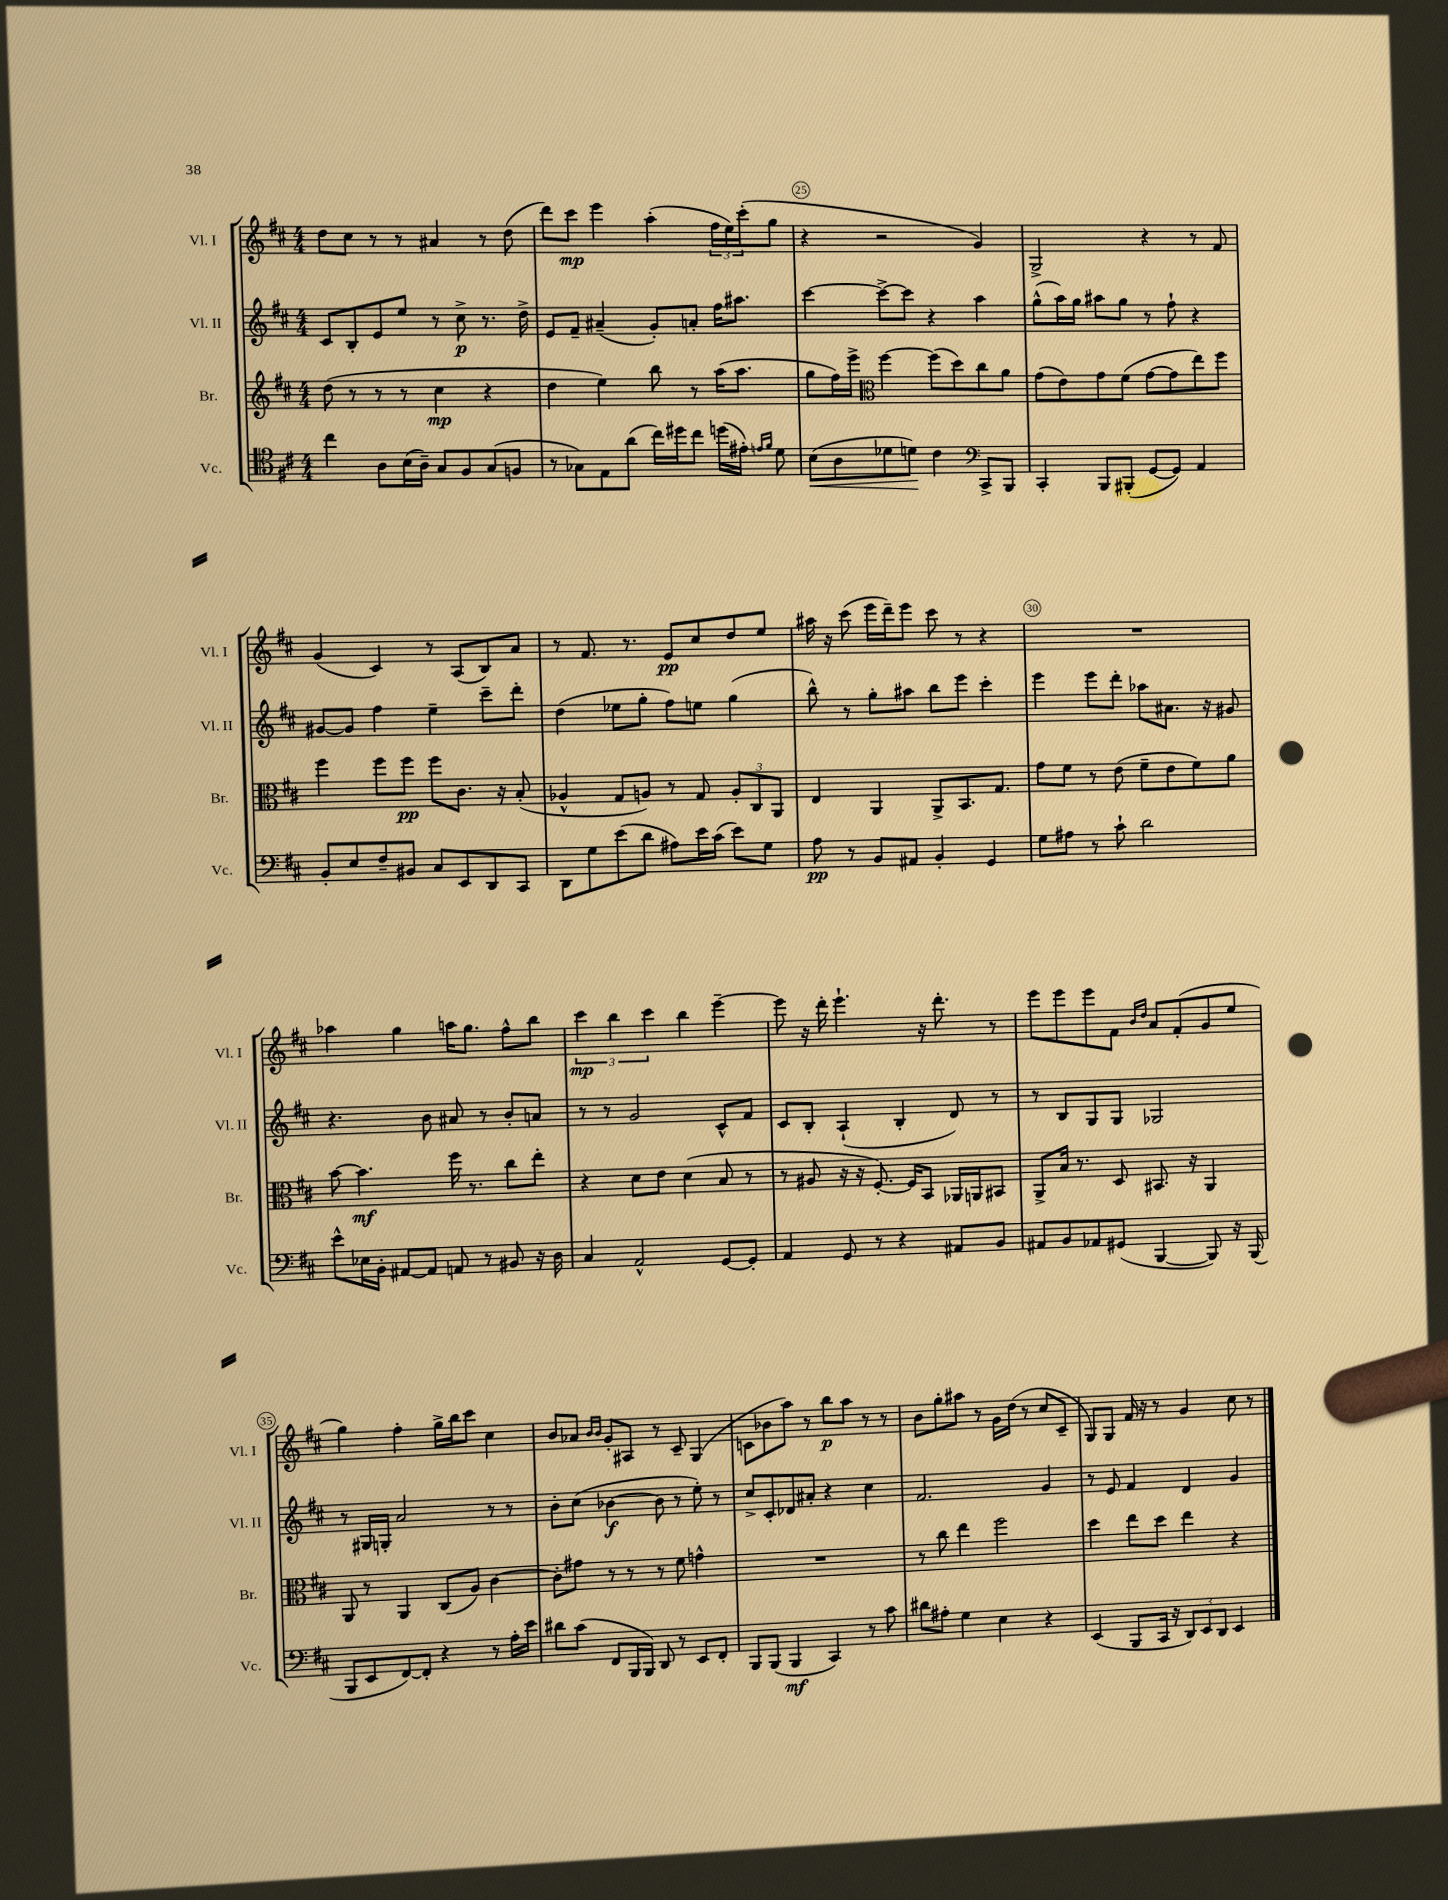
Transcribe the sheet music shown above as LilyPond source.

<<
\new StaffGroup <<
\new Staff = "s0" \with { instrumentName = "Vl. I" shortInstrumentName = "Vl. I" } {
    \clef treble \key d \major \numericTimeSignature \time 4/4
    d''8 cis''8 r8 r8 ais'4 r8 d''8( |
    d'''8) cis'''8\mp e'''4 a''4-.( \tuplet 3/2 { fis''16 e''16) cis'''16-.( } g''8 |
    r4 r2 g'4) |
    g2-> r4 r8 fis'8 |
    g'4( cis'4) r8 a8( b8) a'8 |
    r8 fis'8. r8. e'8\pp cis''8 d''8 e''8 |
    ais''16 r16 cis'''8( e'''16 d'''16--) e'''8 cis'''8 r8 r4 |
    R1 |
    aes''4 g''4 a''16 g''8. fis''8-^ b''8 |
    \tuplet 3/2 { cis'''4\mp b''4 cis'''4 } b''4 e'''4~-- |
    e'''8 r16 d'''16-. e'''4.-! r16 d'''8.-. r8 |
    e'''8 e'''8 e'''8 fis'8 \grace { b'16 d''16 } a'8 fis'8-.( g'8 e''8 |
    g''4) fis''4-. g''16-> b''16 cis'''8 cis''4 |
    b'8 aes'8 \grace { b'16 b'16 } g'8-. ais8 r8 cis'8-- g4( |
    c'8 bes'8 a''8) r8 b''8\p a''8 r8 r8 |
    b'8 g''8-. ais''8 r8 g'16 d''16( r8 cis''8 cis'8-- |
    g8) g8 fis'16 r16 r8 g'4 cis''8 r8 \bar "|." |
}
\new Staff = "s1" \with { instrumentName = "Vl. II" shortInstrumentName = "Vl. II" } {
    \clef treble \key d \major \numericTimeSignature \time 4/4
    cis'8 b8-. e'8 e''8 r8 cis''8->\p r8. d''16-> |
    e'8 fis'8-- ais'4--( g'8-.) a'8-. fis''16 ais''8. |
    cis'''4~ cis'''8~-> cis'''8 r4 a''4 |
    g''8-^( a''16) g''16 ais''8 g''8 r8 fis''8-! r4 |
    gis'8~ gis'8 fis''4 e''4-- cis'''8-- d'''8-. |
    d''4( ees''8 g''8-. fis''8) e''8 g''4( |
    b''8-^) r8 g''8-. ais''8 b''8 e'''8 cis'''4-. |
    e'''4 e'''8 d'''8-. aes''8 ais'8. r16 gis'8 |
    r4. b'8 ais'8 r8 b'8-. a'8 |
    r8 r8 g'2 cis'8-^ fis'8 |
    cis'8 b8-. a4-!( b4-. d'8) r8 |
    r8 b8 g8 g8 ges2 |
    r8 gis16 g16-. a'2 r8 r8 |
    b'8-. cis''8( bes'4~\f bes'8 r8 e''8-.) r8 |
    cis''8-> cis'8-. des'8 ais'8-. r4 cis''4 |
    fis'2. g'4 |
    r8 e'8 fis'4 d'4 g'4 \bar "|." |
}
\new Staff = "s2" \with { instrumentName = "Br." shortInstrumentName = "Br." } {
    \clef treble \key d \major \numericTimeSignature \time 4/4
    d''8( r8 r8 r8 cis''4\mp r4 |
    d''4 e''4) b''8 r8 a''16( a''8. |
    g''8 fis''16) e'''16-> \clef alto fis''4~ fis''8( d''8) cis''8 a'8 |
    g'8( e'8) g'8 fis'8( g'8~ g'8 e''8) fis''8 |
    fis''4 fis''8 fis''8\pp fis''8 cis'8. r16 b8-.( |
    aes4-^ g8 a8) r8 g8 \tuplet 3/2 { a8-. cis8 a,8 } |
    e4 a,4 a,8-> b,8. g8. |
    g'8 fis'8 r8 e'8( fis'8-- e'8 fis'8) a'8 |
    b'8~ b'4.\mf fis''16 r8. cis''8 e''8-. |
    r4 d'8 e'8 d'4( b8 r8 |
    r8 ais8 r16 r16 fis8.~-.) fis16 b,8 aes,16 a,16 bis,8 |
    a,8-> b16 r8. d8 bis,8. r16 a,4 |
    a,8 r8 a,4 cis8( a8) cis'4~ |
    cis'8-. gis'8 r8 r8 r8 fis'8 g'4-^ |
    R1 |
    r8 cis''8 e''4 fis''2 |
    d''4 e''8 d''8 e''4 r4 \bar "|." |
}
\new Staff = "s3" \with { instrumentName = "Vc." shortInstrumentName = "Vc." } {
    \clef tenor \key d \major \numericTimeSignature \time 4/4
    cis''4 a8 b16( a16--) g8 fis8 g8( f8 |
    r8 ges8) e8 a'8( cis''16) dis''16 cis''8 d''16( eis'16-.) \grace { e'16 fis'16 } d'8 |
    b8\<( a8 des'8 d'8\!) cis'4 \clef bass cis,8-> b,,8 |
    cis,4-. b,,8 bis,,8-.( g,8~ g,8) a,4 |
    b,8-. e8 fis8-- bis,8 cis8 e,8 d,8 cis,8 |
    d,8 g8 e'8( d'8 ais8) e'16 cis'16( e'8) g8 |
    a8\pp r8 b,8 ais,8 b,4-. g,4 |
    g8 ais8 r8 cis'8-! d'2 |
    e'8-^ ees16 b,16-. ais,8~ ais,8 a,8 r8 bis,8 r16 d16 |
    cis4 a,2-^ g,8~ g,8-. |
    a,4 g,8 r8 r4 ais,8 b,8 |
    ais,8 b,8 aes,8 gis,8( b,,4~ b,,8) r16 b,,16( |
    b,,8 e,8 fis,8~) fis,8-. r4 r8 a16-. e'16 |
    dis'8 cis'8( fis,8 b,,16 b,,16) d,8 r8 e,8 fis,8-. |
    b,,8 b,,8( b,,4\mf cis,4) r8 cis'8 |
    dis'8 ais8-. g4 e4 r4 |
    e,4( b,,8 cis,16 r16 \tuplet 3/2 { d,8) e,8 d,8 } e,4 \bar "|." |
}
>>
>>
\layout { \context { \Score currentBarNumber = #23 \override BarNumber.break-visibility = ##(#f #t #t) barNumberVisibility = #(every-nth-bar-number-visible 5) \override BarNumber.stencil = #(make-stencil-circler 0.1 0.3 ly:text-interface::print) } }
